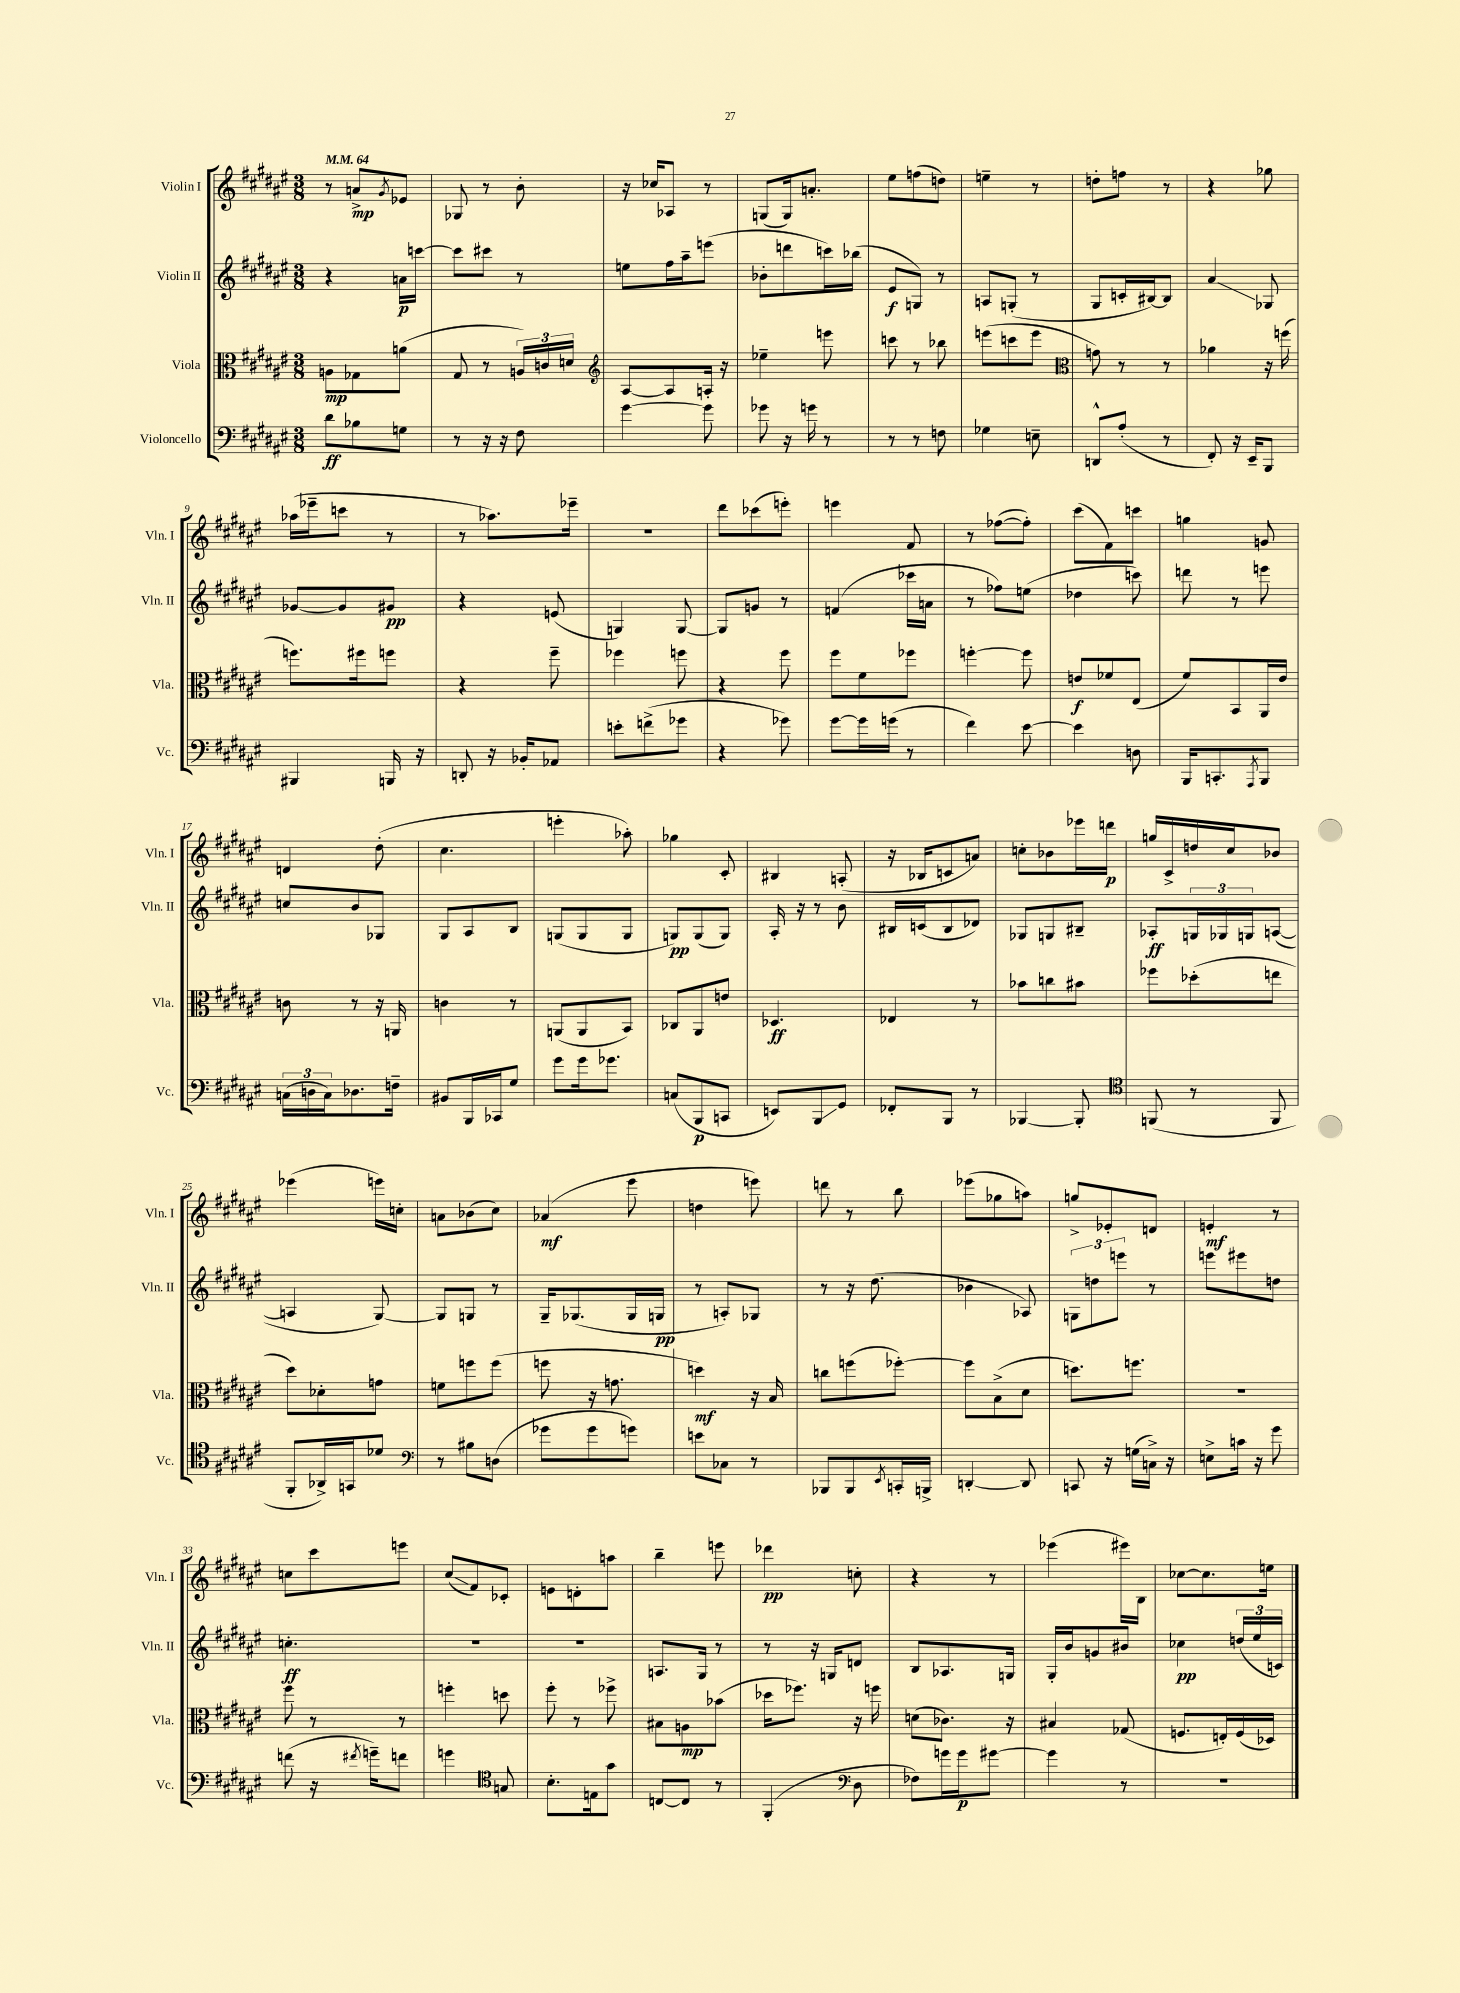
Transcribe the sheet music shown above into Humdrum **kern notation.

**kern	**kern	**kern	**kern
*staff4	*staff3	*staff2	*staff1
*clefF4	*clefC3	*clefG2	*clefG2
*k[f#c#g#d#a#e#]	*k[f#c#g#d#a#e#]	*k[f#c#g#d#a#e#]	*k[f#c#g#d#a#e#]
*M3/8	*M3/8	*M3/8	*M3/8
*MM64	*MM64	*MM64	*MM64
8d#	8A	4r	8r
8B-	8G-	.	8a^
.	.	.	8qg#
8G	(8a	16a	8e-
.	.	[16ccc	.
=	=	=	=
8r	8G#	8ccc]	8G-
16r	8r	8ccc#	8r
16r	.	.	.
8F#	24A)	8r	8b'
.	24c	.	.
.	24d	.	.
=	=	=	=
*	*clefG2	*	*
[4g#	[8A#	8ee	16r
.	.	.	16cc-
.	8A#]	16ff#	8A-
.	.	16aa#~	.
8g#]	16A'	(8eee	8r
.	16r	.	.
=	=	=	=
8g-	4ee-~	8b-'	(8G
16r	.	8ddd	16G)
16g	.	.	8.a'
8r	8eee	16ccc)	.
.	.	(16bb-	.
=	=	=	=
8r	8ccc	8e#	8ee#
8r	8r	8G)	(8ff
8F	8bb-	8r	8dd)
=	=	=	=
4G-	(8eee	8A	4ee~
.	8ccc	(8G'	.
8E~	8eee	8r	8r
=	=	=	=
*	*clefC3	*	*
8DD^^	8g)	8G#	8dd'
(8A#'	8r	16c'	8ff
.	.	[16B#)	.
8r	8r	8B#]	8r
=	=	=	=
8FF#')	4a-	4a#	4r
16r	.	.	.
16EE#~	.	.	.
8BBB	16r	8G-	8gg-
.	(16ff	.	.
=	=	=	=
4BBB#	8.ff)	[8g-	(16aa-
.	.	.	16eee-~
.	.	8g-]	8ccc
.	16ff#	.	.
16BBB	8ff	8g#	8r
16r	.	.	.
=	=	=	=
8DD'	4r	4r	8r
16r	.	.	8.aa-)
16BB-'	.	.	.
8AA-	8ff#~	(8e	.
.	.	.	16eee-~
=	=	=	=
8e'	4ff-	4G)	4.r
(8f^	.	.	.
8g-	8ff	[8G	.
=	=	=	=
4r	4r	8G]	8ddd#
.	.	8g	(8ccc-
8g-)	8ff#	8r	8eee')
=	=	=	=
[8g#	8ff#	(4f	4eee
16g#]	8f#	.	.
(16g	.	.	.
8r	8ff-	16ccc-	8f#
.	.	16a	.
=	=	=	=
4f#)	[4ff'	8r	8r
.	.	8ff-)	([8ff-
[8e#	8ff]	(8ee	8ff-'])
=	=	=	=
4e#]	8e	4dd-	(8ccc#
.	8f-	.	8f#)
8D	(8E#	8ccc)	8ccc
=	=	=	=
16BBB	8f#)	8ddd	4gg
8.CC'	.	.	.
.	8BB	8r	.
8qAAA#	.	.	.
8BBB	16AA#	8eee	8g
.	16e#	.	.
=	=	=	=
(24C	8c	8cc	4d
24D	.	.	.
24C)	.	.	.
8.D-	8r	8b	.
.	16r	8G-	(8dd#'
16F~	16AA	.	.
=	=	=	=
8BB#	4c	8G#	4.cc#
16BBB	.	8A#	.
16CC-	.	.	.
8G#	8r	8B	.
=	=	=	=
8g#	(8AA	(8G	4eee'
16g#	8AA	8G	.
8.g-	.	.	.
.	8BB)	8G	8aa-')
=	=	=	=
(8C	8C-	8G)	4gg-
8BBB	8AA#	(8G	.
8CC	8e	8G)	8c#'
=	=	=	=
8EE)	4.D-	16A#'	4B#
.	.	16r	.
8BBB	.	8r	.
8GG#	.	8b	(8A'
=	=	=	=
8FF-'	4E-	16B#	16r
.	.	(16c	16B-
8BBB	.	8B#	8c
8r	8r	8d-)	8a)
=	=	=	=
[4BBB-	8b-	8G-	8cc'
.	8cc	8G	8b-
8BBB-']	8b#	8B#~	16eee-
.	.	.	16ddd
=	=	=	=
*clefC4	*	*	*
(8FF	8ff-	8A-'	16gg
.	.	.	16c#^
8r	(8dd-'	24G	16dd
.	.	24G-	.
.	.	.	16cc#
.	.	24G	.
8FF	8ee	([8A	8b-
=	=	=	=
8FF#'	8dd#)	4A]	(4eee-
16AA-^)	8d-'	.	.
16GG	.	.	.
8d-	8g	[8G#)	16eee)
.	.	.	16cc'
=	=	=	=
*clefF4	*	*	*
8r	8f	8G#]	8a
8B#	8ff	8G	(8b-
(8D	(8ff	8r	8cc#)
=	=	=	=
8g-	8ff	16G#~	(4a-
.	.	(8.G-	.
8g-	16r	.	.
.	8.g	.	.
8g)	.	16G-	8eee#
.	.	16G	.
=	=	=	=
8e	4dd)	8r	4dd
8C-	.	8A')	.
8r	16r	8G-	8eee)
.	16B	.	.
=	=	=	=
8BBB-	8cc	8r	8ddd
8BBB-	(8ff	16r	8r
.	.	(8.dd#	.
8qEE#	.	.	.
16CC'	[8ff-')	.	8bb
16BBB^	.	.	.
=	=	=	=
[4DD'	8ff-]	4b-	(8eee-
.	(8B^	.	8gg-
8DD]	8d#	8A-)	8aa)
=	=	=	=
8CC	8.dd)	12G	8gg^
.	.	12dd	.
16r	.	.	8e-'
.	.	12eee	.
(16G	8.ff	.	.
16C^)	.	8r	8d
16r	.	.	.
=	=	=	=
8E^	4.r	8eee	4e'
16c	.	8eee#	.
16r	.	.	.
8g#	.	8dd	8r
=	=	=	=
(8f	8ff#	4.cc'	8cc
16r	8r	.	8ccc#
8qf#	.	.	.
16g~)	.	.	.
8f	8r	.	8eee
=	=	=	=
4g	4ff'	4.r	(8cc#
.	.	.	8f#)
*clefC4	*	*	*
8G	8dd	.	8c-'
=	=	=	=
8.B'	8ff#'	4.r	8e
.	8r	.	8d'
16E	.	.	.
8g#	8ff-^	.	8aa
=	=	=	=
[8C	8B#	8.A	4bb~
8C]	8A	.	.
.	.	16G#	.
8r	(8b-	8r	8eee
=	=	=	=
(4FF#'	16dd-	8r	4ddd-
.	8.ff-)	.	.
.	.	16r	.
.	.	16G	.
*clefF4	*	*	*
8D#	16r	8d	8cc'
.	16ff	.	.
=	=	=	=
8F-)	(8d	8B	4r
16g	8.c-)	8.A-	.
16g	.	.	.
[8g#	.	.	8r
.	16r	16G	.
=	=	=	=
4g#]	4B#	16G#'	(4eee-
.	.	16b	.
.	.	8g	.
8r	(8G-	8b#	16eee#)
.	.	.	16B
=	=	=	=
4.r	8.F	4cc-	[8cc-
.	.	.	8.cc-]
.	16E')	.	.
.	(16F	(24dd	.
.	.	24ee#	.
.	16D-)	.	16ee
.	.	24c)	.
==	==	==	==
*-	*-	*-	*-
